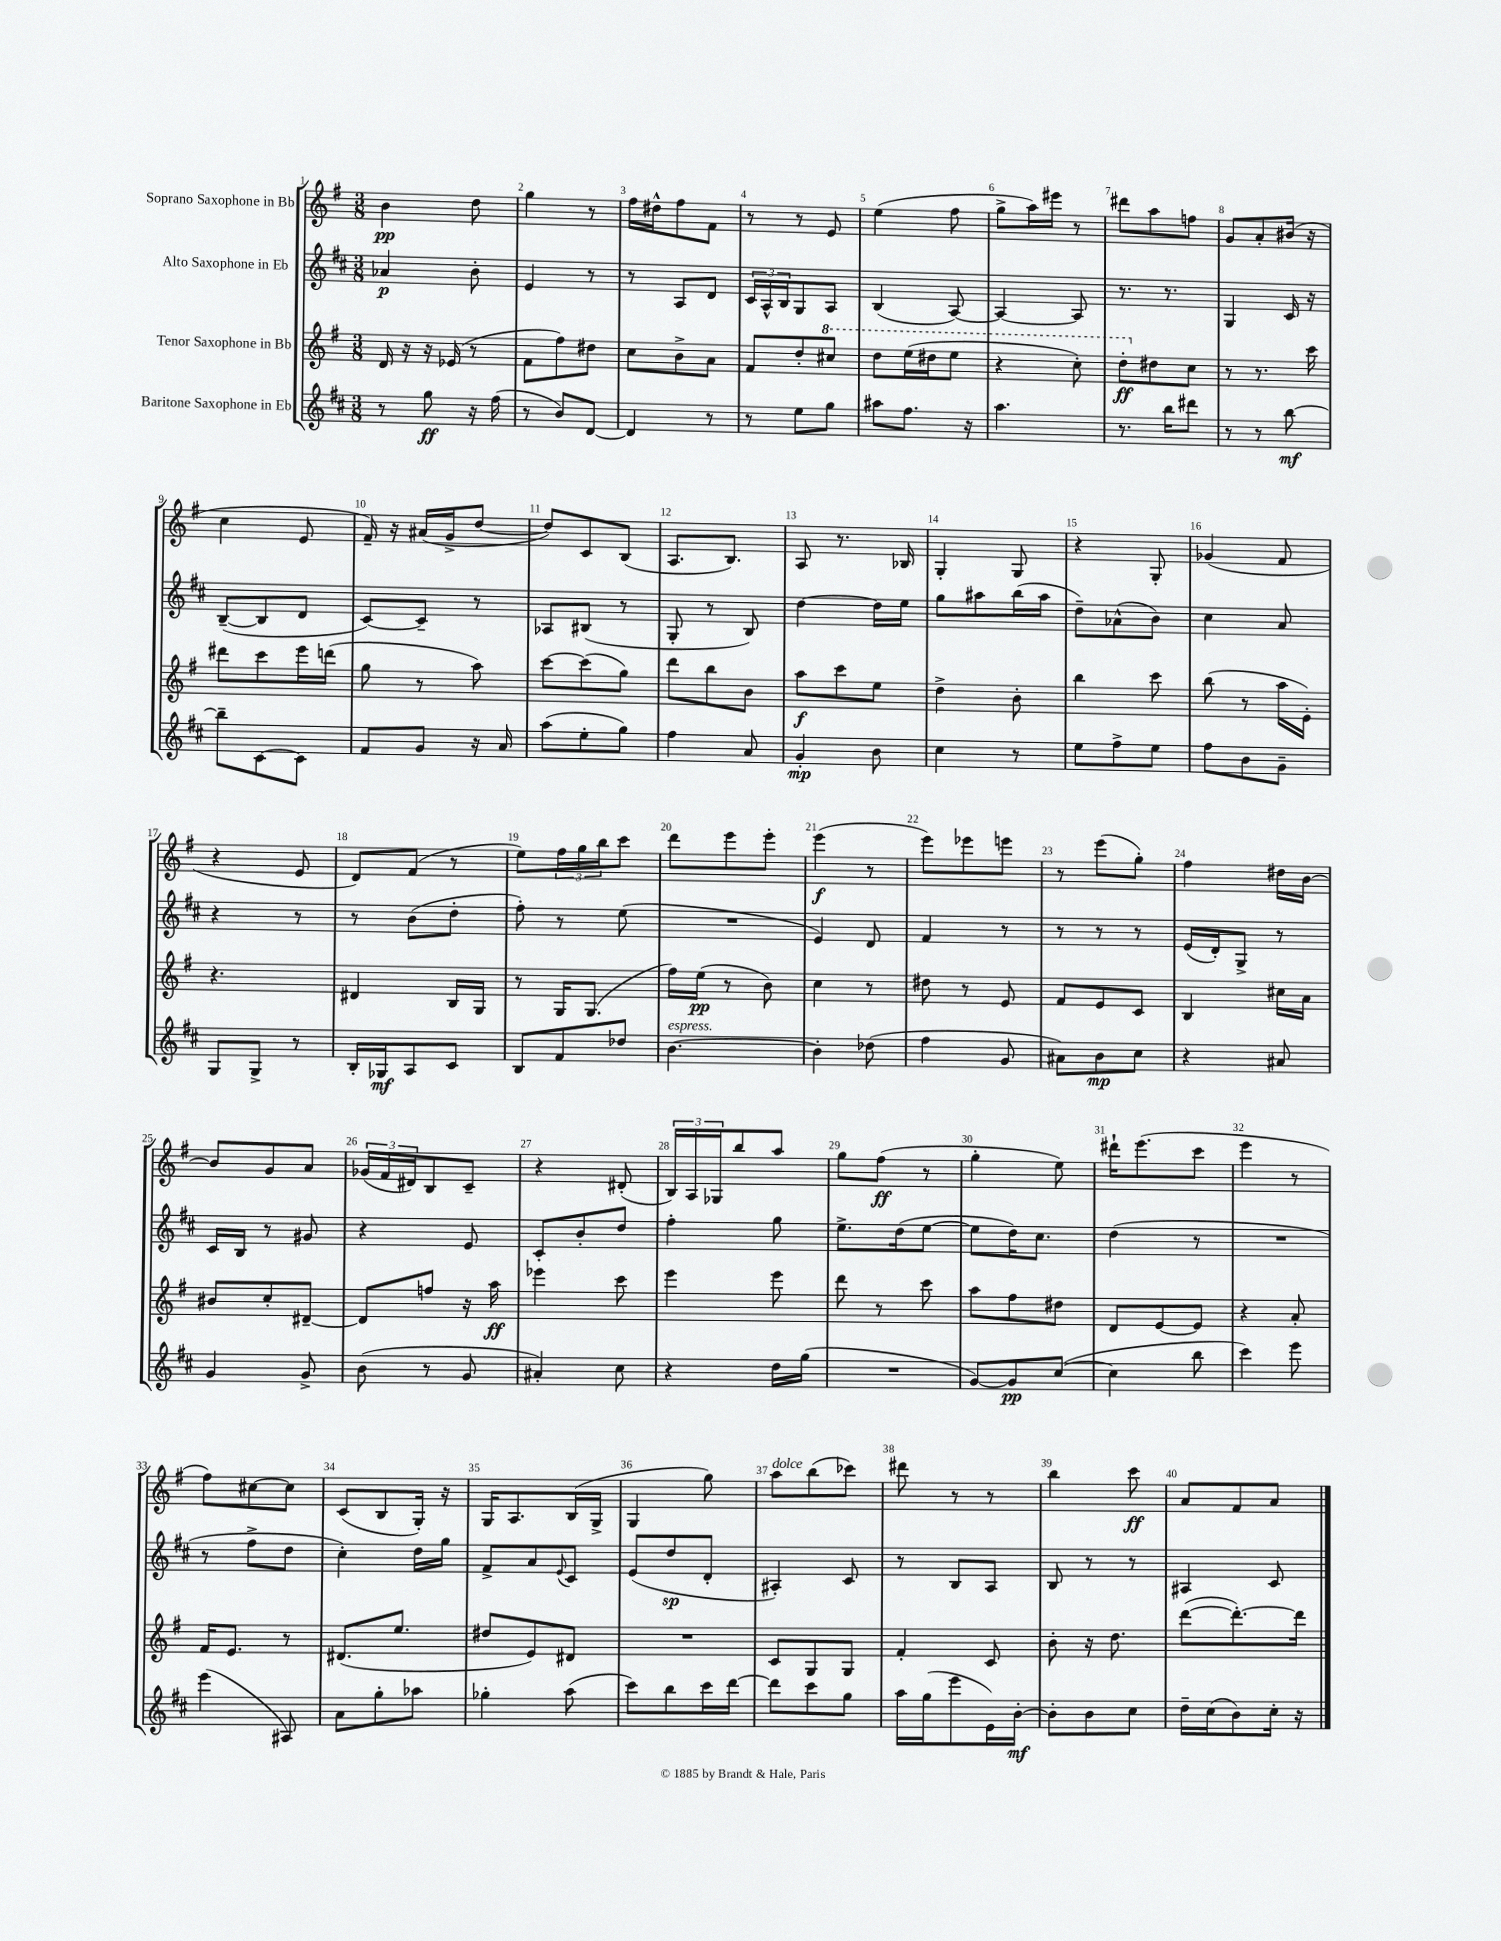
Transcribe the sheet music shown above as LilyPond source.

<<
\new StaffGroup <<
\new Staff = "s0" \with { instrumentName = "Soprano Saxophone in Bb" } {
    \clef treble \key g \major \numericTimeSignature \time 3/8
    b'4\pp d''8 |
    g''4 r8 |
    fis''16 dis''16-^ fis''8 fis'8 |
    r8 r8 e'8 |
    e''4( fis''8 |
    g''8-> a''16) eis'''16 r8 |
    dis'''8 a''8 f''8 |
    g'8 a'8-. bis'16( r16 |
    c''4 e'8 |
    fis'16--) r16 ais'16( g'16-> d''8~ |
    d''8) c'8 b8( |
    a8. b8.) |
    a8 r8. bes16 |
    g4-. g8 |
    r4 g8-. |
    ges'4( fis'8 |
    r4 e'8 |
    d'8) fis'8( r8 |
    e''8) \tuplet 3/2 { fis''16 g''16 b''16 } c'''8 |
    d'''8 e'''8 e'''8-. |
    e'''4\f( r8 |
    e'''8) ees'''8 e'''8 |
    r8 e'''8( g''8-.) |
    fis''4 dis''16 b'16~ |
    b'8 g'8 a'8 |
    \tuplet 3/2 { ges'16( fis'16 dis'16) } b8 c'8-- |
    r4 dis'8-.( |
    \tuplet 3/2 { b16) a16 ges16 } b''8 a''8 |
    g''8 fis''8\ff( r8 |
    g''4-. e''8) |
    dis'''16-! e'''8.( c'''8 |
    e'''4 r8 |
    fis''8) cis''8~ cis''8 |
    c'8( b8 g16-.) r16 |
    g16 a8. b16( g16-> |
    g4 g''8) |
    a''8^\markup { \italic "dolce" } b''8( ces'''8) |
    dis'''8 r8 r8 |
    b''4 c'''8\ff |
    a'8 fis'8 a'8 \bar "|." |
}
\new Staff = "s1" \with { instrumentName = "Alto Saxophone in Eb" } {
    \clef treble \key d \major \numericTimeSignature \time 3/8
    aes'4\p b'8-. |
    e'4 r8 |
    r8 a8 d'8 |
    \tuplet 3/2 { cis'16 a16-^ b16 } g8 a8 |
    b4( a8~) |
    a4~ a8 |
    r8. r8. |
    g4 cis'16 r16 |
    b8~--( b8 d'8 |
    cis'8~) cis'8-- r8 |
    aes8 bis8( r8 |
    g8-. r8 b8) |
    d''4~ d''16 e''16 |
    g''8 ais''8 b''16( ais''16 |
    d''8--) aes'8-^( b'8) |
    cis''4 a'8 |
    r4 r8 |
    r8 b'8( d''8-. |
    fis''8-.) r8 e''8( |
    R4. |
    e'4) d'8 |
    fis'4 r8 |
    r8 r8 r8 |
    e'16( d'16-.) g8-> r8 |
    cis'16 b16 r8 gis'8 |
    r4 e'8 |
    cis'8-. b'8-. d''8 |
    fis''4-. g''8 |
    e''8.-> d''16( e''8~ |
    e''8 d''16) cis''8. |
    d''4( r8 |
    R4. |
    r8 fis''8-> d''8 |
    cis''4-.) d''16 g''16 |
    fis'8-> a'8 \appoggiatura { e'8 } cis'8 |
    e'8( d''8\sp d'8-. |
    ais4-.) cis'8 |
    r8 b8 a8 |
    b8 r8 r8 |
    ais4 cis'8 \bar "|." |
}
\new Staff = "s2" \with { instrumentName = "Tenor Saxophone in Bb" } {
    \clef treble \key g \major \numericTimeSignature \time 3/8
    d'16 r16 r16 ees'16( r8 |
    fis'8 fis''8) dis''8 |
    c''8 b'8-> a'8 |
    fis'8 d''8-. \ottava #1 cis'''8 |
    d'''8 e'''16( dis'''16 e'''8 |
    r4 c'''8-.) |
    d'''8-.\ff \ottava #0 dis''8 c''8 |
    r8 r8. c'''16 |
    dis'''8 c'''8 e'''16 d'''16( |
    g''8 r8 a''8) |
    c'''8~ c'''8( g''8) |
    d'''8 b''8 b'8 |
    a''8\f c'''8 e''8 |
    d''4-> b'8-. |
    b''4 c'''8 |
    b''8( r8 a''16 e'16-.) |
    r4. |
    dis'4 b16 g16 |
    r8 g16 g8.( |
    fis''16) e''16\pp( r8 b'8) |
    c''4 r8 |
    dis''8 r8 e'8 |
    fis'8 e'8 c'8 |
    b4 cis''16 a'16 |
    bis'8 c''8-. dis'8~-- |
    dis'8 f''8 r16 a''16\ff |
    ees'''4 c'''8 |
    e'''4 e'''8 |
    d'''8 r8 c'''8 |
    a''8 fis''8 dis''8 |
    d'8 e'8~ e'8 |
    r4 a'8-. |
    fis'16 e'8. r8 |
    dis'8.( e''8. |
    dis''8 e'8) dis'8 |
    R4. |
    c'8 g8 g8 |
    fis'4-. c'8 |
    b'8-. r16 d''8. |
    d'''8~( d'''8.~-.) d'''16 \bar "|." |
}
\new Staff = "s3" \with { instrumentName = "Baritone Saxophone in Eb" } {
    \clef treble \key d \major \numericTimeSignature \time 3/8
    r8 g''8\ff r16 fis''16( |
    r8 b'8) d'8~ |
    d'4 r8 |
    r8 e''8 g''8 |
    ais''8 fis''8. r16 |
    a''4. |
    r8. b''16 dis'''8 |
    r8 r8 b''8~\mf |
    b''8-- cis'8~ cis'8 |
    fis'8 g'8 r16 a'16 |
    a''8( e''8-. g''8) |
    fis''4 a'8 |
    g'4-.\mp b'8 |
    cis''4 r8 |
    e''8 fis''8-> e''8 |
    fis''8 b'8 g'8-- |
    g8 g8-> r8 |
    b16-. ges16\mf a8 cis'8 |
    b8 fis'8 des''8 |
    b'4.~^\markup { \italic "espress." } |
    b'4-. des''8( |
    fis''4 g'8 |
    ais'8) b'8\mp cis''8 |
    r4 ais'8 |
    g'4 g'8-> |
    b'8( r8 g'8 |
    ais'4-.) cis''8 |
    r4 d''16 g''16( |
    R4. |
    g'8~) g'8\pp cis''8~( |
    cis''4 b''8 |
    cis'''4) e'''8 |
    e'''4( ais8) |
    a'8 g''8-. aes''8 |
    ges''4-. a''8( |
    cis'''8) b''8 cis'''16 d'''16~ |
    d'''8 cis'''8 g''8 |
    a''16 g''16( e'''8 e'16) b'16~-.\mf |
    b'8-. b'8 cis''8 |
    d''16-- cis''16( b'8) cis''16-. r16 \bar "|." |
}
>>
>>
\layout { \context { \Score \override BarNumber.break-visibility = ##(#f #t #t) barNumberVisibility = #all-bar-numbers-visible } }
